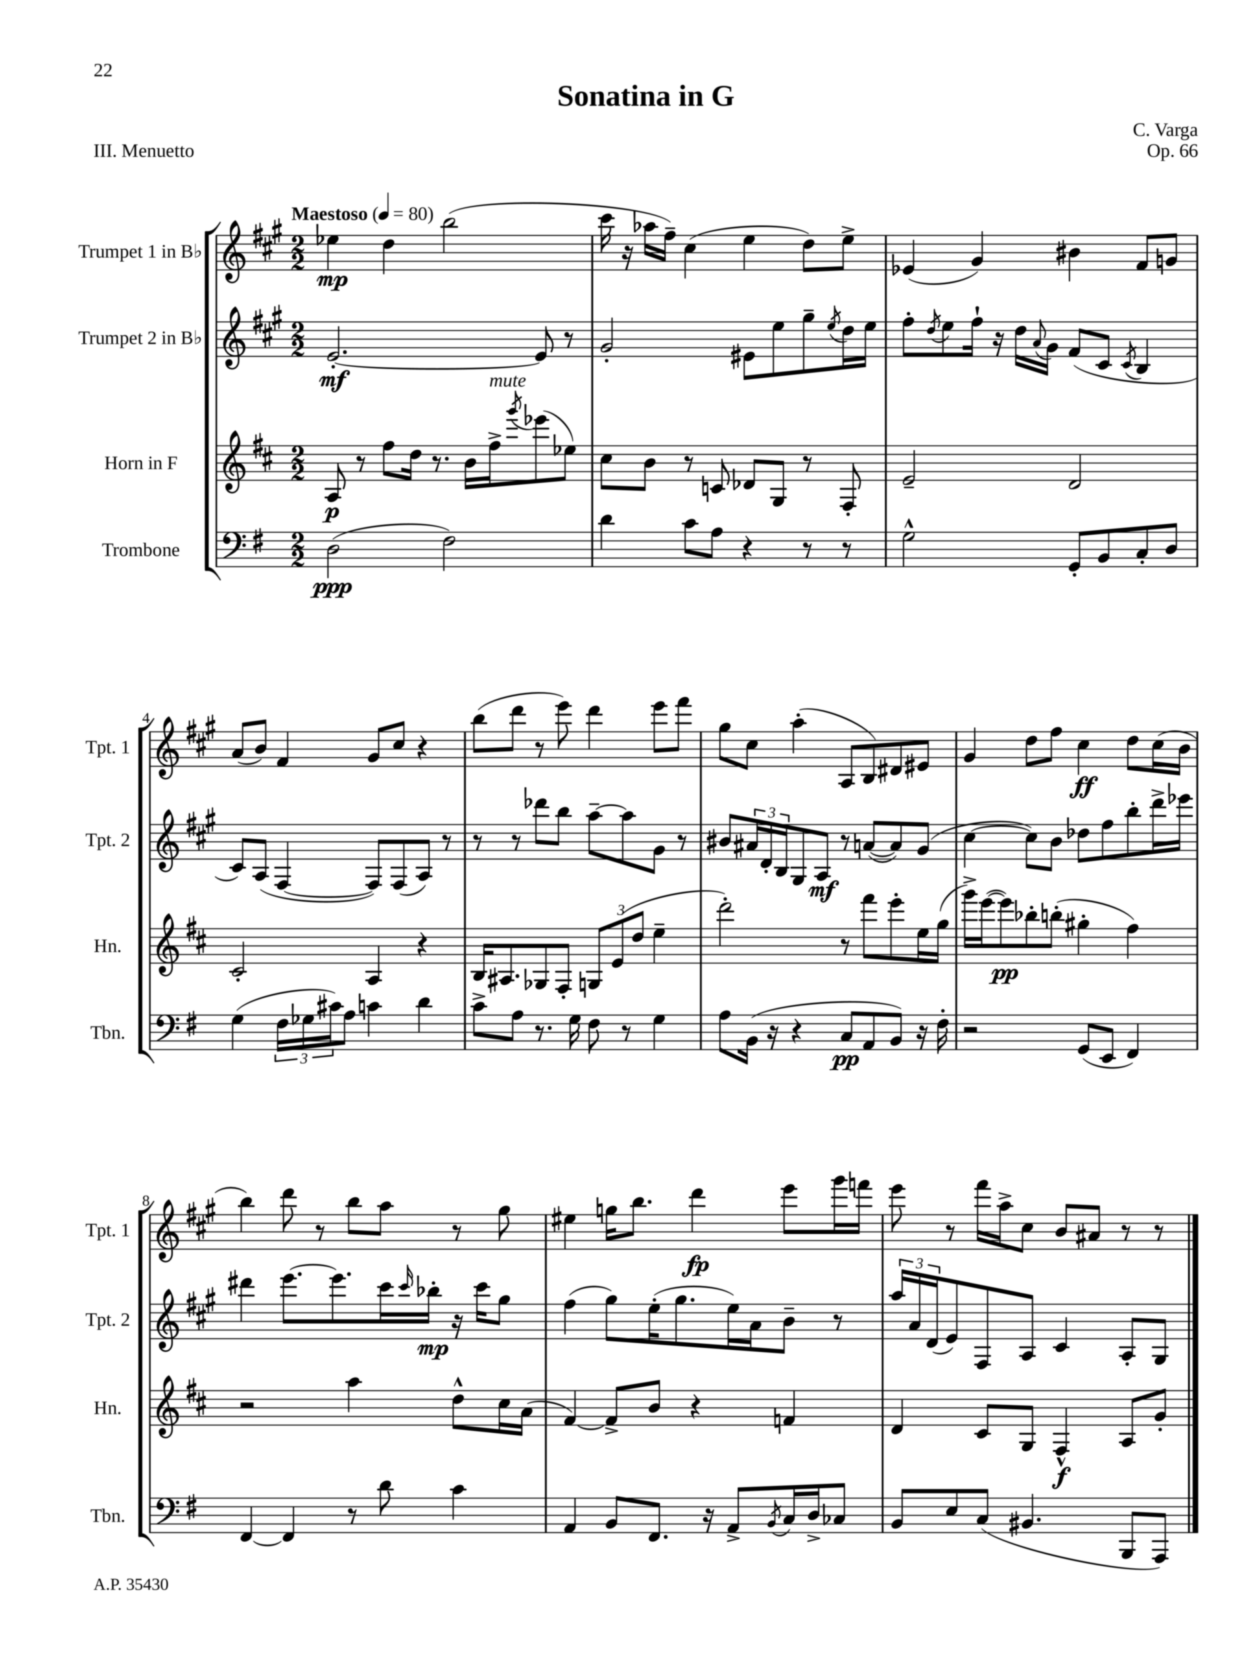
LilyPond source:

\header { title = "Sonatina in G" composer = "C. Varga" opus = "Op. 66" piece = "III. Menuetto" }
<<
\new StaffGroup <<
\new Staff = "s0" \with { instrumentName = "Trumpet 1 in Bb" shortInstrumentName = "Tpt. 1" } {
    \clef treble \key a \major \numericTimeSignature \time 2/2 \tempo "Maestoso" 4 = 80
    ees''4\mp d''4 b''2( |
    cis'''16 r16 aes''16 fis''16--) cis''4( e''4 d''8) e''8-> |
    ees'4( gis'4) bis'4 fis'8 g'8 |
    a'8( b'8) fis'4 gis'8 cis''8 r4 |
    b''8( d'''8 r8 e'''8) d'''4 e'''8 fis'''8 |
    gis''8 cis''8 a''4-.( a8 b8) dis'8 eis'8 |
    gis'4 d''8 fis''8 cis''4\ff d''8 cis''16( b'16 |
    b''4) d'''8 r8 b''8 a''8 r8 gis''8 |
    eis''4 g''16 b''8. d'''4\fp e'''8 gis'''16 f'''16 |
    e'''8 r8 fis'''16 a''16-> cis''8 b'8 ais'8 r8 r8 \bar "|." |
}
\new Staff = "s1" \with { instrumentName = "Trumpet 2 in Bb" shortInstrumentName = "Tpt. 2" } {
    \clef treble \key a \major \numericTimeSignature \time 2/2
    e'2.~-.\mf e'8 r8 |
    gis'2-. eis'8 e''8 gis''8-- \acciaccatura { e''8 } d''16 e''16 |
    fis''8-. \acciaccatura { d''8 } e''8 fis''16-! r16 d''16 \appoggiatura { a'8 } gis'16 fis'8( cis'8 \acciaccatura { cis'8 } b4 |
    cis'8) a8( fis4~ fis8) fis8( a8) r8 |
    r8 r8 des'''8 b''8 a''8~-- a''8 gis'8 r8 |
    bis'8 \tuplet 3/2 { ais'16 d'16-. b16 } gis8 a8\mf r8 a'8~( a'8) gis'8( |
    cis''4~ cis''8) b'8 des''8 fis''8 b''8-. d'''16-> ees'''16 |
    dis'''4 e'''8.~ e'''8. cis'''16 \grace { cis'''16 } bes''16-.\mp r16 cis'''16 gis''8 |
    fis''4( gis''8) e''16-.( gis''8. e''16) a'16 b'8-- r8 |
    \tuplet 3/2 { a''16 a'16 d'16( } e'8) fis8 a8 cis'4 a8-. gis8 \bar "|." |
}
\new Staff = "s2" \with { instrumentName = "Horn in F" shortInstrumentName = "Hn." } {
    \clef treble \key d \major \numericTimeSignature \time 2/2
    a8\p r8 fis''8 d''16 r8. b'16 fis''16->^\markup { \italic "mute" } \acciaccatura { g'''8 } ees'''8( ees''8) |
    cis''8 b'8 r8 c'8 des'8 g8 r8 fis8-. |
    e'2-- d'2 |
    cis'2-. a4 r4 |
    b16 ais8. ges8 fis8-. \tuplet 3/2 { g8 e'8( d''8 } e''4-- |
    d'''2-.) r8 fis'''8 e'''8-. e''16 g''16( |
    g'''16->) e'''16~( e'''8\pp) bes''8-. b''8-.( gis''4-. fis''4) |
    r2 a''4 d''8-^ cis''16 a'16( |
    fis'4~) fis'8-> b'8 r4 f'4 |
    d'4 cis'8 g8 fis4-^\f a8 g'8-. \bar "|." |
}
\new Staff = "s3" \with { instrumentName = "Trombone" shortInstrumentName = "Tbn." } {
    \clef bass \key g \major \numericTimeSignature \time 2/2
    d2\ppp( fis2) |
    d'4 c'8 a8 r4 r8 r8 |
    g2-^ g,8-. b,8 c8-. d8 |
    g4( \tuplet 3/2 { fis16 ges16 cis'16) } a8 c'4 d'4 |
    c'8-> a8 r8. g16 fis8 r8 g4 |
    a8 b,16( r16 r4 c8\pp a,8 b,8) r16 fis16-. |
    r2 g,8( e,8 fis,4) |
    fis,4~ fis,4 r8 d'8 c'4 |
    a,4 b,8 fis,8. r16 a,8-> \acciaccatura { b,8 } c16 d16-> ces8 |
    b,8 e8 c8( bis,4. b,,8 a,,8) \bar "|." |
}
>>
>>
